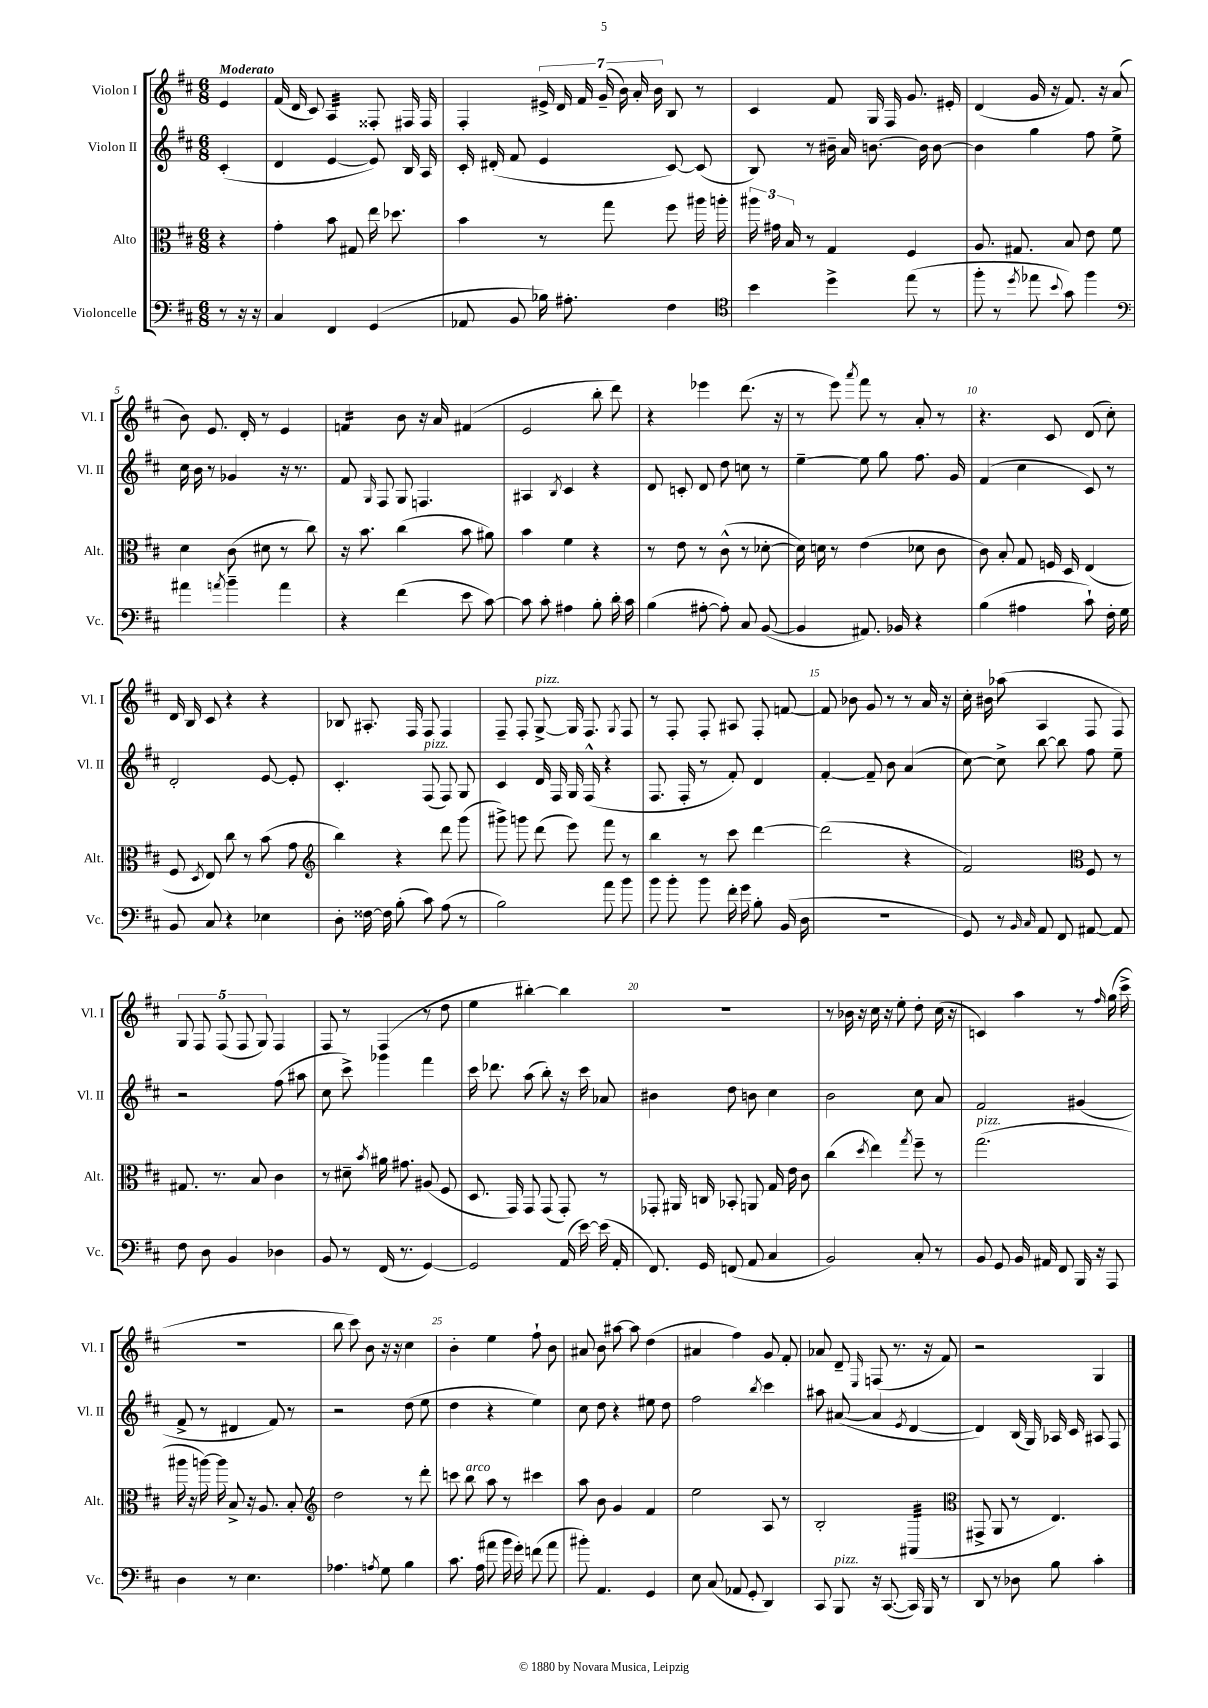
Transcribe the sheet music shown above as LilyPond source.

<<
\new StaffGroup <<
\new Staff = "s0" \with { instrumentName = "Violon I" shortInstrumentName = "Vl. I" } {
    \clef treble \key d \major \numericTimeSignature \time 6/8 \partial 4 \tempo "Moderato"
    \autoBeamOff e'4 |
    fis'16( d'16 cis'8) a4:32 fisis8-. fis16 fis16 |
    fis4-. \tuplet 7/4 { eis'16-> d'16 fis'16 g'16--( b'16) a'16-. b'16 } b8 r8 |
    cis'4 fis'8 g16 fis16 g'8. eis'16-. |
    d'4( g'16 r16 fis'8.) r16 a'8( |
    b'8) e'8. d'16-. r8 e'4 |
    f'4:16 b'8 r16 a'16 fis'4( |
    e'2 b''8-. d'''8) |
    r4 ees'''4 d'''8.( r16 |
    r8 e'''8) \acciaccatura { a'''8 } fis'''8 r8 a'8-. r8 |
    r4. cis'8 d'8( cis''8-.) |
    d'16 b16 cis'8 r4 r4 |
    bes8 ais8.-. fis16 fis8 fis4 |
    fis8-- fis8-. g8~->^\markup { \italic "pizz." } g16 fis8. \acciaccatura { g8 } fis8 |
    r8 fis8-. fis8-. ais8 fis8-. f'8~ |
    f'8 bes'8 g'8 r8 r8 a'16 r16 |
    cis''16-. bis'16 aes''8( a4 fis8 fis8) |
    \tuplet 5/4 { g8 fis8 fis8( fis8 g8) } fis4 |
    fis8 r8 fis4( r8 d''8 |
    e''4 bis''4~-.) bis''4 |
    R2. |
    r8 bes'16 r16 cis''16 r16 e''8-. d''8-. cis''16( r16 |
    c'4) a''4 r8 \grace { fis''16 } g''16( cis'''16-> |
    R2. |
    b''8 cis'''8) b'8 r16 r16 cis''4 |
    b'4-. e''4 fis''8-! b'8 |
    ais'8 b'8 ais''8~ ais''8 d''4( |
    ais'4 fis''4) g'8 fis'8-. |
    aes'8 d'8-- \grace { e16 } f8( r8. r16 fis'8) |
    r2 g4 \bar "|." |
}
\new Staff = "s1" \with { instrumentName = "Violon II" shortInstrumentName = "Vl. II" } {
    \clef treble \key d \major \numericTimeSignature \time 6/8 \partial 4
    \autoBeamOff cis'4-.( |
    d'4 e'4~ e'8) b16 a16 |
    cis'16-. dis'16-.( fis'8 e'4 cis'8~) cis'8( |
    b8) r8 bis'16-- a'16 b'8.~ b'16 b'8~ |
    b'4 g''4 fis''8 e''8-> |
    cis''16 b'16 r8 ges'4 r16 r8. |
    fis'8 \grace { g16 } fis8 g8 f4. |
    ais4 \acciaccatura { b8 } cis'4 r4 |
    d'8 c'8-. d'8 d''8 c''8 r8 |
    e''4~-- e''8 g''8 fis''8. g'16 |
    fis'4( cis''4 cis'8) r8 |
    d'2-. e'8~ e'8-. |
    cis'4.-. fis8^\markup { \italic "pizz." }( fis8) g8 |
    cis'4 d'16 fis16 g16 fis16-^( r4 |
    fis8. fis16-. r8 fis'8-.) d'4 |
    fis'4~-. fis'8-- b'8 a'4( |
    cis''8~) cis''8-> b''8~ b''8 fis''8 e''8-- |
    r2 fis''8( ais''8 |
    cis''8 cis'''8->) ges'''4 fis'''4 |
    cis'''16 des'''8. a''8( b''8-.) r16 cis'''16 aes'8 |
    bis'4 d''8 b'8 cis''4 |
    b'2 cis''8 a'8 |
    fis'2 gis'4( |
    fis'8-> r8 dis'4 fis'8) r8 |
    r2 d''8( e''8 |
    d''4 r4 e''4) |
    cis''8 d''8 r4 eis''8 d''8 |
    fis''2 \acciaccatura { b''8 } cis'''4 |
    ais''8 ais'8~( ais'4 \acciaccatura { e'8 } d'4~ |
    d'4) b16( g16) aes16 cis'16 ais8 fis8 \bar "|." |
}
\new Staff = "s2" \with { instrumentName = "Alto" shortInstrumentName = "Alt." } {
    \clef alto \key d \major \numericTimeSignature \time 6/8 \partial 4
    \autoBeamOff r4 |
    g'4-. b'8 gis8 e''16 des''8. |
    b'4 r8 g''8 fis''8 ais''16 a''16-. |
    \tuplet 3/2 { ais''16 gis'16 b16 } r8 g4 fis4 |
    a8. gis8. b8 e'8 fis'8 |
    d'4 cis'8( dis'8 r8 cis''8) |
    r16 b'8. cis''4( b'8 ais'8) |
    b'4 fis'4 r4 |
    r8 e'8 r8 cis'8-^( r8 des'8~-. |
    des'16) d'16 r8 e'4( des'8 cis'8 |
    cis'8) b8-. g8 f16 d16 e4( |
    fis8 \acciaccatura { d8 } e8) cis''8 r8 b'8( g'8 |
    \clef treble b''4) r4 d'''8 g'''8( |
    gis'''8->) g'''8 d'''8( e'''8) fis'''8 r8 |
    b''4 r8 cis'''8 d'''4~ |
    d'''2( r4 |
    fis'2) \clef alto fis8 r8 |
    gis8. r8. b8 cis'4 |
    r8 dis'8-- \acciaccatura { b'8 } ais'16 gis'8. ais8( fis8 |
    d8. g,16) g,8 g,8( g,8-.) r8 |
    ges,8-. ais,16 c16 bes,8-. a,8 g16 e'16 cis'8 |
    cis''4( \acciaccatura { d''8 } e''4) \acciaccatura { g''8 } fis''8-- r8 |
    g''2.^\markup { \italic "pizz." }( |
    ais''16 r16 a''16~) a''16 b8-> r16 a8. b8-. |
    \clef treble d''2 r8 d'''8-. |
    c'''8 b''8^\markup { \italic "arco" } a''8 r8 cis'''4 |
    a''8 b'8 g'4 fis'4 |
    e''2 a8 r8 |
    b2-. \clef alto ais,4:32( |
    gis,8-> a,8 r8 e4.) \bar "|." |
}
\new Staff = "s3" \with { instrumentName = "Violoncelle" shortInstrumentName = "Vc." } {
    \clef bass \key d \major \numericTimeSignature \time 6/8 \partial 4
    \autoBeamOff r8 r16 r16 |
    cis4 fis,4 g,4( |
    aes,8 b,8 bes16) ais8.-. fis4 |
    \clef tenor b'4 d''4-> e''8( r8 |
    fis''8-. r8 \acciaccatura { d''8 } ees''8 \appoggiatura { b'8 } g'8) fis''4 |
    \clef bass ais'4 \acciaccatura { a'8 } b'4-- a'4 |
    r4 fis'4( e'8 cis'8~) |
    cis'8 cis'8-. ais4 b8-. d'16-. cis'16 |
    b4( ais8~-. ais8-.) cis8 b,8~( |
    b,4 ais,8.) bes,16 r4 |
    b4( ais4 cis'8-!) fis16-. g16 |
    b,8 cis8 r4 ees4 |
    d8-. fisis16~ fisis16 b8-.( cis'8) a8( r8 |
    b2) a'8 b'8 |
    b'8 b'8-. b'8 fis'16-. g'16 b8-. b,16( d16 |
    R2. |
    g,8) r8 \grace { b,16 cis16 } a,8 fis,8 ais,8~ ais,8 |
    fis8 d8 b,4 des4 |
    b,8 r8 fis,16( r8. g,4~) |
    g,2 a,16( e'16~) e'16( a,16-. |
    fis,8.) g,16 f,8( a,8 cis4 |
    b,2) cis8-. r8 |
    b,8 g,8 b,16 ais,16 fis,8 b,,16 r16 a,,8 |
    d4 r8 e4. |
    aes4. \acciaccatura { a8 } g8 b4 |
    cis'8. a16( ais'8 b'16 g'16-.) f'8( ais'8 |
    bis'8-.) a,4. g,4 |
    e8 cis8( aes,8 g,8-. d,4) |
    cis,8 b,,8^\markup { \italic "pizz." } r16 cis,8.~( cis,16) b,,16 r8 |
    d,8 r8 des8 b8 cis'4-. \bar "|." |
}
>>
>>
\layout { \context { \Score \override BarNumber.break-visibility = ##(#f #t #t) barNumberVisibility = #(every-nth-bar-number-visible 5) } }
